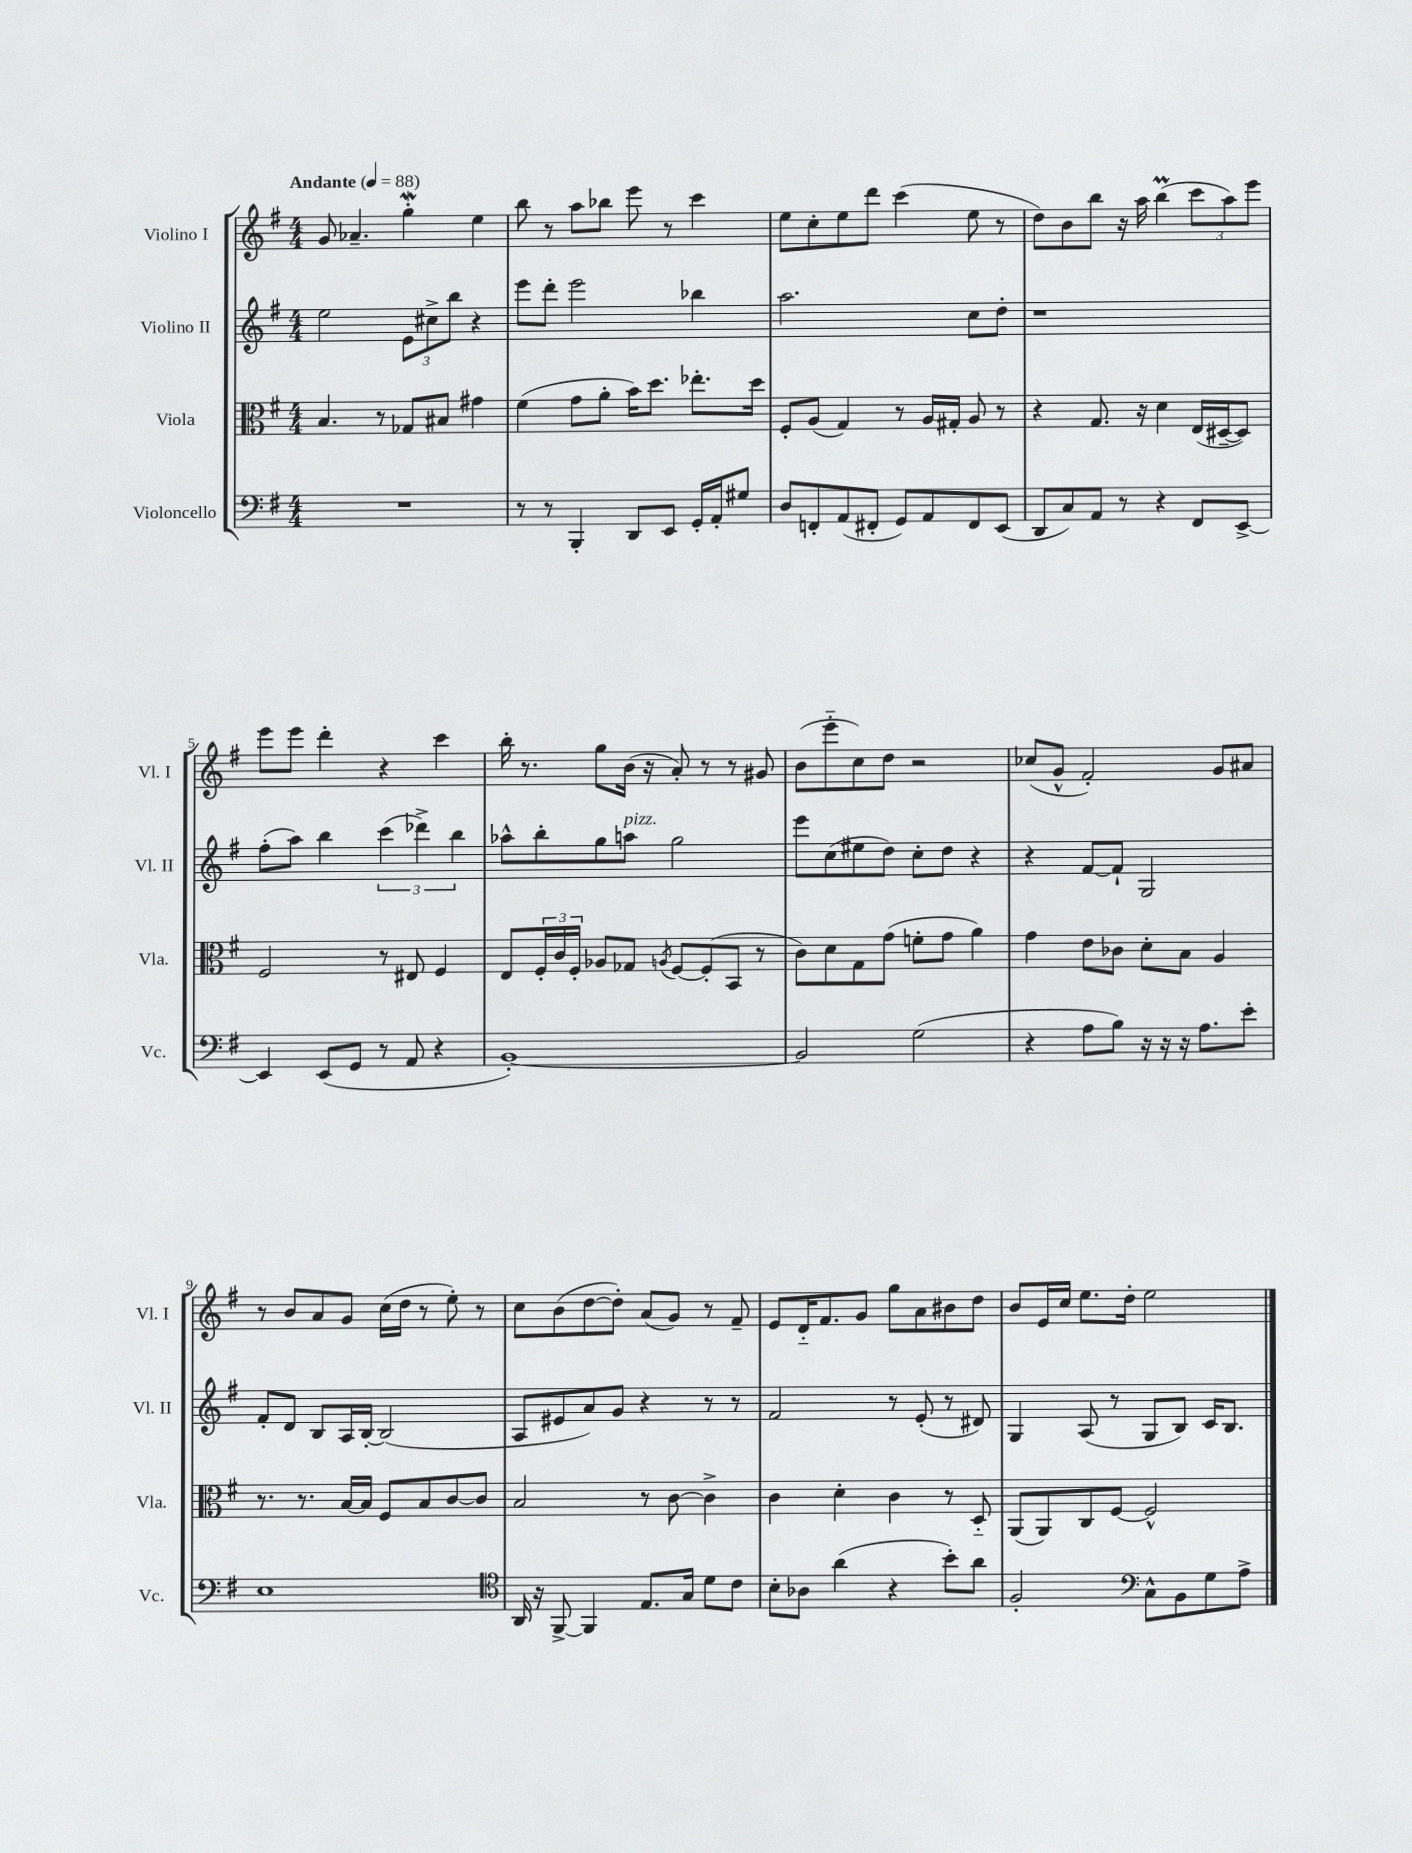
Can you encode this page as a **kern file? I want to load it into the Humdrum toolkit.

**kern	**kern	**kern	**kern
*part4	*part3	*part2	*part1
*staff4	*staff3	*staff2	*staff1
*I"Violoncello	*I"Viola	*I"Violino II	*I"Violino I
*I'Vc.	*I'Vla.	*I'Vl. II	*I'Vl. I
*clefF4	*clefC3	*clefG2	*clefG2
*k[f#]	*k[f#]	*k[f#]	*k[f#]
*M4/4	*M4/4	*M4/4	*M4/4
*MM88	*MM88	*MM88	*MM88
=1	=1	=1	=1
!	!	!	!LO:TX:a:B:t=Andante
1r	4.B/	2ee\	8g/
.	.	.	4.a-X~/
.	8r	.	.
.	8G-X/L	12e\L	4ggw'\
.	.	12cc#X^\	.
.	8B#X/J	.	.
.	.	12bb\J	.
.	4g#X\	4r	4ee\
=2	=2	=2	=2
8r	(4f#\	8eee\L	8bb\
8r	.	8ddd'\J	8r
4BBB'/	8g\L	2eee\	8aa\L
.	8a'\J	.	8bb-X\J
8DD/L	16b\KL)	.	8eee\
.	8.dd\J	.	.
8EE/J	.	.	8r
16GG'/LL	8.ee-X'\L	4bb-X\	4ccc\
16AA'/J	.	.	.
8G#X/J	.	.	.
.	16dd\Jk	.	.
=3	=3	=3	=3
8D/L	8F#'/L	2.aa\	8ee\L
8FFn'/	(8A/J	.	8cc'\
(8AA/	4G/)	.	8ee\
8FF#X'/J	.	.	8ddd\J
8GG/L)	8r	.	(4ccc\
8AA/	16A/LL	.	.
.	16G#X'/JJ	.	.
8FF#/	8A/	8cc\L	8ee\
(8EE/J	8r	8dd'\J	8r
=4	=4	=4	=4
8DD/L	4r	1r	8dd\L)
8C/)	.	.	8b\
8AA/J	8.G/	.	8bb\J
8r	.	.	16r
.	16r	.	16aa\
4r	4d\	.	(4bbm\
8FF#/L	(16E/LL	.	12ccc\L
.	[16D#X~/J	.	.
.	.	.	12aa\)
[8EE^/J	8D#/J])	.	.
.	.	.	12eee\J
!!LO:LB:g=z
=5	=5	=5	=5
4EE/]	2F#/	(8ff#'\L	8eee\L
.	.	8aa\J)	8eee\J
(8EE/L	.	4bb\	4ddd'\
8GG/J	.	.	.
8r	8r	(6ccc\	4r
8AA/	8E#X/	.	.
.	.	6ddd-X^\)	.
4r	4F#/	.	4ccc\
.	.	6bb\	.
=6	=6	=6	=6
[1BB')	8E/L	8aa-X^^\L	16bb'\
.	.	.	8.r
.	24F#'/L	8bb'\	.
.	24c/	.	.
.	24F#'/JJ	.	.
.	8A-X/L	8gg\	8gg\L
!	!	!LO:TX:a:i:t=pizz.	!
.	8G-X/J	8aan\J	(16b\Jk
.	.	.	16r
.	8qAn/	.	.
.	[8F#/L	2gg\	8a'/)
.	(8F#'/]	.	8r
.	8BB/J	.	8r
.	8r	.	8g#X/
=7	=7	=7	=7
2BB/]	8c\L)	8eee\L	(8b\L
.	8d\	(8cc\	8eee\
.	8G\	8ee#X\	8cc\)
.	(8g\J	8dd\J)	8dd\J
(2G\	8fn'\L	8cc'\L	2r
.	8g\J	8dd\J	.
.	4a\)	4r	.
=8	=8	=8	=8
4r	4g\	4r	(8cc-X/L
.	.	.	8g^^/J
8A\L	8e\L	[8f#/L	2f#'/)
8B\J)	8c-X\J	8f#`/J]	.
16r	8d'\L	2G/	.
16r	.	.	.
16r	8B\J	.	.
8.A\L	.	.	.
.	4A/	.	8g/L
8e'\J	.	.	8a#X/J
!!LO:LB:g=z
=9	=9	=9	=9
1E	8.r	8f#'/L	8r
.	.	8d/J	8b/L
.	8.r	.	.
.	.	8B/L	8a/
.	[16B/LL	16A/L	8g/J
.	16B/JJ]	[16B'/JJ	.
.	8F#/L	(2B/]	(16cc\LL
.	.	.	16dd\JJ
.	8B/	.	8r
.	[8c/	.	8ee'\)
.	8c/J]	.	8r
=10	=10	=10	=10
*clefC4	*	*	*
16AA/	2B/	8A/L	8cc\L
16r	.	.	.
[8FF#^/	.	8e#X/	(8b\
4FF#/]	.	8a/)	[8dd\
.	.	8g/J	8dd'\J])
8.E/L	8r	4r	(8a/L
.	[8c\	.	8g/J)
16G/Jk	.	.	.
8d\L	4c^\]	8r	8r
8c\J	.	8r	8f#~/
=11	=11	=11	=11
8B'\L	4c\	2f#/	8e/L
8A-X\J	.	.	16d/K
.	.	.	8.f#/
(4a\	4d'\	.	.
.	.	.	8g/J
4r	4c\	8r	8gg\L
.	.	(8e'/	8a\
8b'\L)	8r	8r	8b#X\
8a\J	8D/	8d#X/)	8dd\J
=12	=12	=12	=12
2F#'/	(8AA/L	4G/	8b/L
.	8AA/)	.	16e/L
.	.	.	16cc/JJ
.	8C/	(8A/	8.ee\L
.	[8F#/J	8r	.
.	.	.	16dd'\Jk
*clefF4	*	*	*
8C^^\L	2F#^^/]	8G/L	2ee\
8BB\	.	8B/J)	.
8G\	.	16c/KL	.
.	.	8.B/J	.
8A^\J	.	.	.
==	==	==	==
*-	*-	*-	*-
